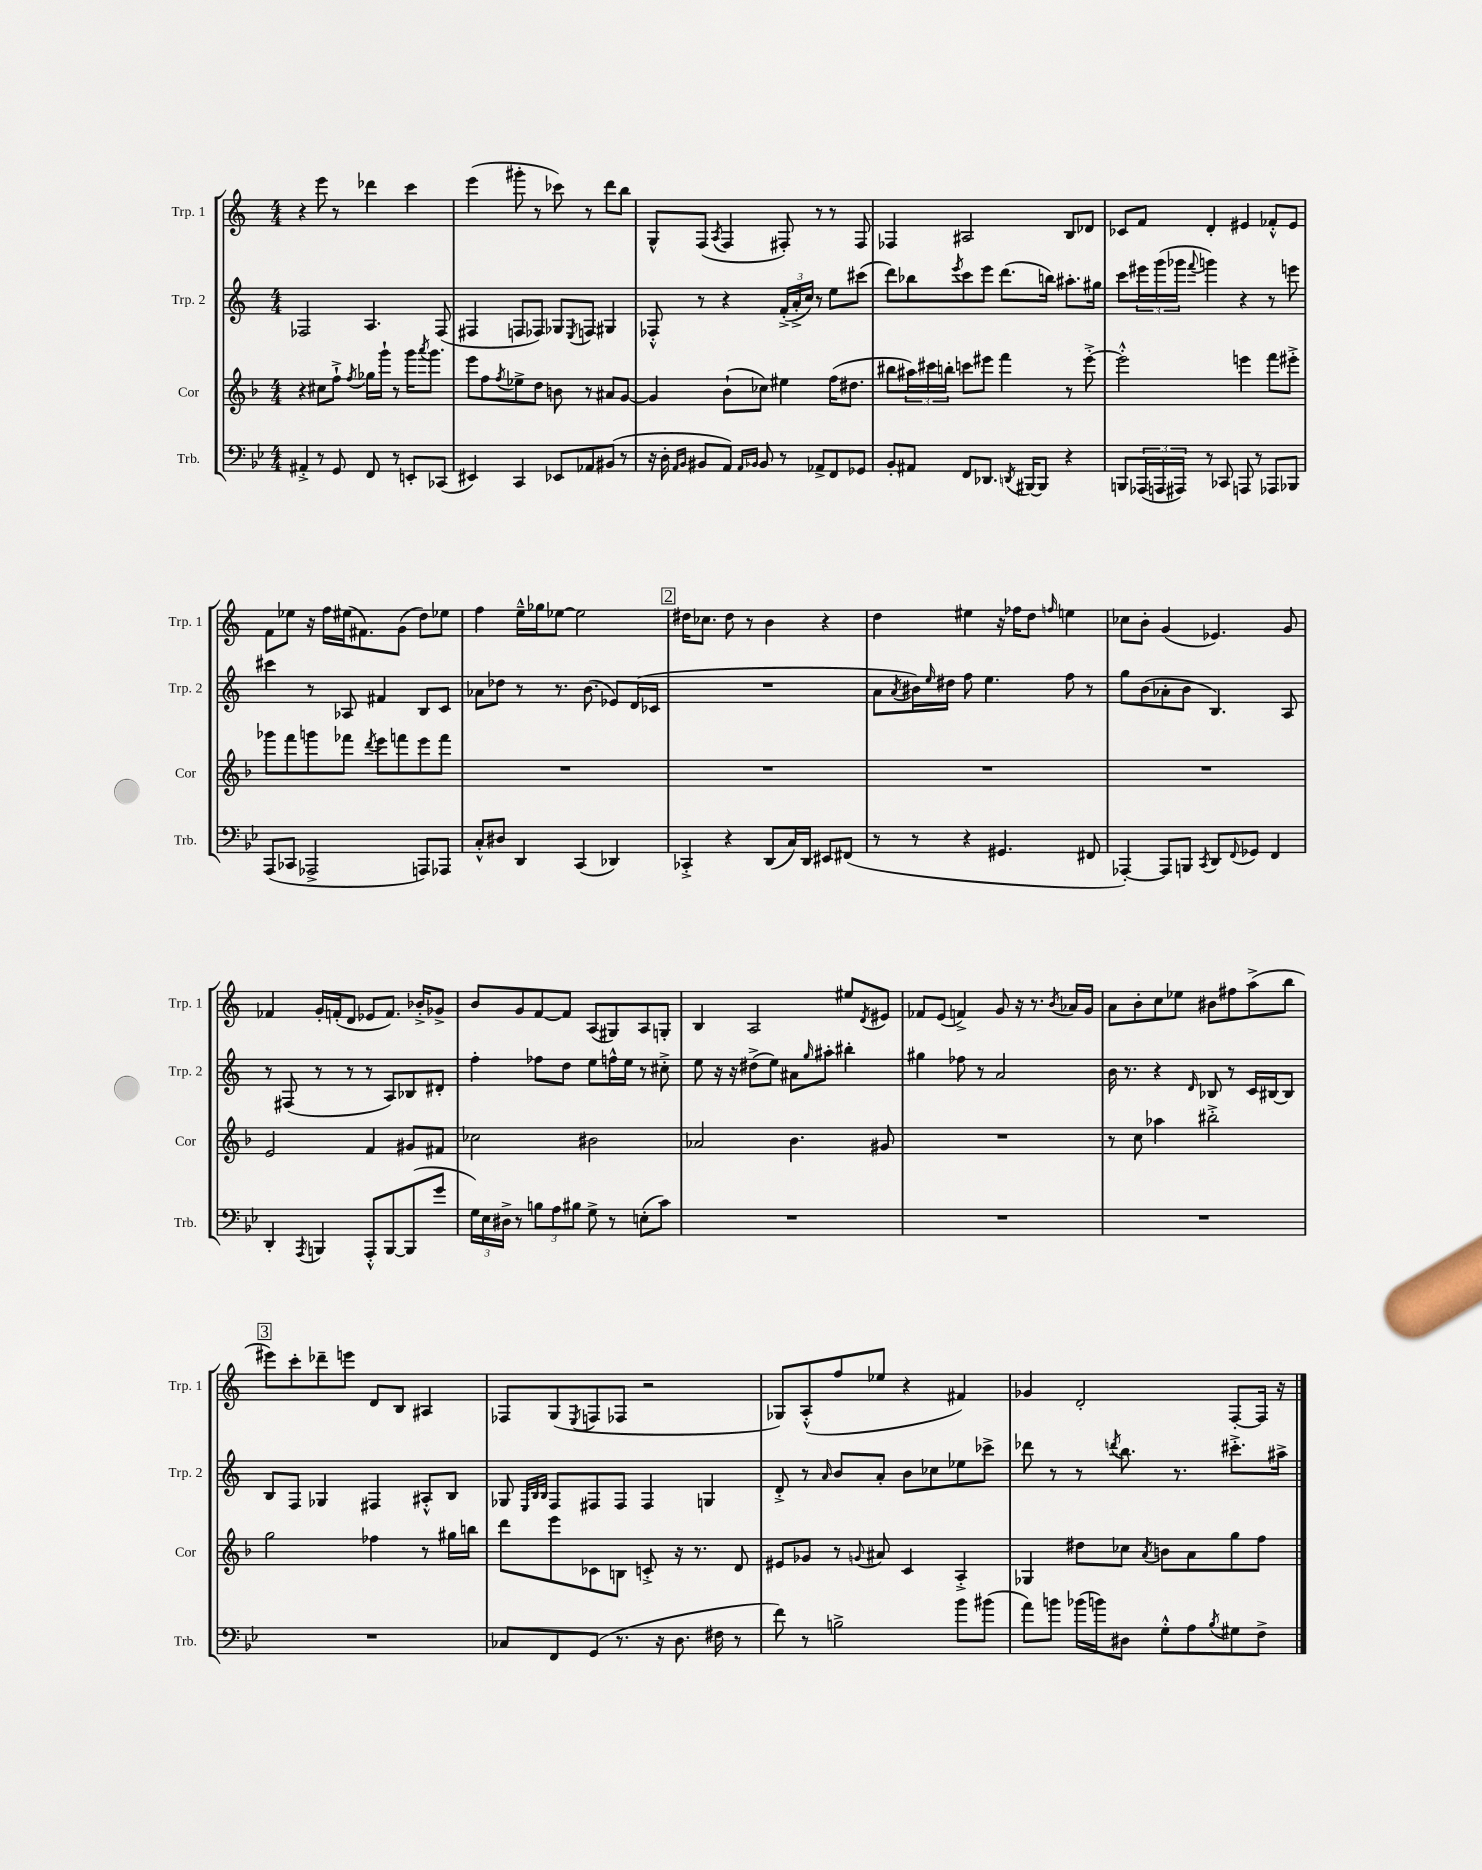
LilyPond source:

<<
\new StaffGroup <<
\new Staff = "s0" \with { instrumentName = "Trp. 1" shortInstrumentName = "Trp. 1" } {
    \clef treble \key c \major \numericTimeSignature \time 4/4
    r4 e'''8 r8 des'''4 c'''4 |
    e'''4( gis'''8-. r8 ces'''8) r8 d'''8 b''8 |
    g8-^ f8( \acciaccatura { a8 } f4 fis8-.) r8 r8 fis8 |
    fes4 ais2 b8 des'8 |
    ces'8 f'8 d'4-. eis'4 fes'8-.-^ eis'8 |
    f'8 ees''8 r16 f''16 eis''16( fis'8.) g'8( d''8) ees''8 |
    f''4 e''16---^ ges''16 ees''8~ ees''2 |
    \mark \markup { \box "2" } dis''16 ces''8. dis''8 r8 b'4 r4 |
    d''4 eis''4 r16 fes''16 d''8 \grace { f''16 } e''4 |
    ces''8 b'8-. g'4( ees'4.) g'8 |
    fes'4 g'16-. f'16-.( d'8 ees'8 f'8.) bes'16-.-> ges'8-> |
    b'8 g'8 f'8~ f'8 a8( gis8) a8 g8-. |
    b4 a2 eis''8 \acciaccatura { d'8 } eis'8 |
    fes'8 e'8( f'4->) g'8 r16 r8. \acciaccatura { b'8 } aes'16 g'16 |
    a'8 b'8-. c''8 ees''8 bis'8 fis''8 a''8->( b''8 |
    \mark \markup { \box "3" } eis'''8) c'''8-. des'''8-- e'''8 d'8 b8 ais4 |
    fes8 g8( \acciaccatura { e8 } f8 fes8 r2 |
    ges8) a8-.-^( f''8 ees''8 r4 fis'4) |
    ges'4 d'2-. f8~-. f16 r16 \bar "|." |
}
\new Staff = "s1" \with { instrumentName = "Trp. 2" shortInstrumentName = "Trp. 2" } {
    \clef treble \key c \major \numericTimeSignature \time 4/4
    fes2 a4. fes8( |
    fis4 f8 fes8) ges8 \acciaccatura { e8 } f8 gis4 |
    fes8-.-^ r8 r4 \tuplet 3/2 { f'16-.->( a'16-.-> c''16) } r8 e''8 cis'''8( |
    d'''8) bes''8 \acciaccatura { e'''8 } c'''8 e'''8 d'''8.( b''16) ais''8.-. gis''16 |
    c'''8 \tuplet 3/2 { eis'''16 g'''16( ges'''16 } \appoggiatura { f'''8 } g'''4) r4 r8 e'''8 |
    cis'''4 r8 aes8 fis'4 b8 c'8 |
    aes'8 des''8 r8 r8. b'8.( ees'8) d'16( ces'16 |
    \mark \markup { \box "2" } R1 |
    a'8 \acciaccatura { a'8 } bis'16) \grace { e''16 } dis''16 f''8 e''4. f''8 r8 |
    g''8 b'8( aes'8-. b'8 b4.) a8 |
    r8 fis8( r8 r8 r8 a8) bes8 dis'8-. |
    f''4-. fes''8 d''8 e''8 f''16-^ e''16 r8 cis''8-.-> |
    e''8 r16 r16 dis''8->( e''8) ais'8 \grace { g''16 } ais''8-. bis''4-. |
    gis''4 fes''8 r8 a'2 |
    b'16 r8. r4 \grace { d'16 } bes8 r8 c'16 bis16~ bis8 |
    \mark \markup { \box "3" } b8 f8 ges4 fis4 ais8-.-^ b8 |
    ges8 \grace { e32 b32 b32 } f8 fis8 fis8 fis4 g4 |
    d'8-.-> r8 \grace { a'16 } b'8 a'8-. b'8 ces''8 ees''8 ces'''8-> |
    des'''8 r8 r8 \acciaccatura { d'''8 } b''8. r8. cis'''8.-.-> ais''16-> \bar "|." |
}
\new Staff = "s2" \with { instrumentName = "Cor" shortInstrumentName = "Cor" } {
    \clef treble \key f \major \numericTimeSignature \time 4/4
    r4 cis''8 f''8-!-> \acciaccatura { f''8 } ges''16 g'''16-! r8 g'''16 \acciaccatura { a'''8 } g'''8. |
    e'''8 f''8 \acciaccatura { f''8 } ees''8-> d''8 b'8 r8 ais'8 g'8~ |
    g'4 bes'8-!( ces''8) eis''4 f''16( dis''8. |
    bis''8 \tuplet 3/2 { ais''16) cis'''16 b''16-. } c'''8 eis'''8 f'''4 r8 eis'''8~-.-> |
    eis'''2-.-^ e'''4 f'''8 eis'''8-.-> |
    ges'''8 f'''8 g'''8 fes'''8 \acciaccatura { d'''8 } e'''8 f'''8 e'''8 f'''8 |
    R1 |
    \mark \markup { \box "2" } R1 |
    R1 |
    R1 |
    e'2 f'4 gis'8 fis'8 |
    ces''2 bis'2 |
    aes'2 bes'4. gis'8 |
    R1 |
    r8 c''8 aes''4 bis''2-.-> |
    \mark \markup { \box "3" } g''2 fes''4 r8 gis''16 b''16 |
    d'''8 e'''8 ces'8 b8 c'8-.-> r16 r8. d'8 |
    eis'8 ges'8 r8 \appoggiatura { g'8 } ais'8 c'4 a4-.-> |
    ges4 dis''8 ces''8 \acciaccatura { a'8 } b'8 a'8 g''8 f''8 \bar "|." |
}
\new Staff = "s3" \with { instrumentName = "Trb." shortInstrumentName = "Trb." } {
    \clef bass \key bes \major \numericTimeSignature \time 4/4
    ais,4-.-> r8 g,8 f,8 r8 e,8-. ces,8( |
    eis,4) c,4 ees,8 aes,8 bis,8( r8 |
    r16 d16-. \grace { a,16 bes,16 } bis,8 a,8) \grace { a,16 bes,16 } bes,8 r8 aes,8-> f,8 ges,8 |
    bes,8-. ais,8 f,8 des,8. \acciaccatura { d,8 } bis,,16~ bis,,8 r4 |
    b,,8 \tuplet 3/2 { aes,,16( a,,16 ais,,16) } r8 ces,8 a,,8 r8 aes,,8 bes,,8 |
    a,,8( ces,8 aes,,2-> a,,8) aes,,8 |
    c8-.-^ dis8 d,4 c,4( des,4) |
    \mark \markup { \box "2" } ces,4-.-> r4 d,8( c16) d,16 eis,8 fis,8( |
    r8 r8 r4 gis,4. fis,8 |
    aes,,4~-.) aes,,8 b,,8 \acciaccatura { c,8 } d,8 \appoggiatura { f,8 } ges,8 f,4 |
    d,4-. \acciaccatura { a,,8 } b,,4 a,,8-.-^ b,,8~ b,,8( g'8 |
    \tuplet 3/2 { g16) ees16 dis16-> } r8 \tuplet 3/2 { b8 a8 bis8 } g8-> r8 e8-.( c'8) |
    R1 |
    R1 |
    R1 |
    \mark \markup { \box "3" } R1 |
    ces8 f,8 g,8( r8. r16 d8. fis16 r8 |
    f'8) r8 b2-> bes'8 bis'8( |
    a'8) b'8 bes'16( b'16) dis8 g8-.-^ a8 \acciaccatura { bes8 } gis8 f8-> \bar "|." |
}
>>
>>
\layout { \context { \Score \remove "Bar_number_engraver" } }
